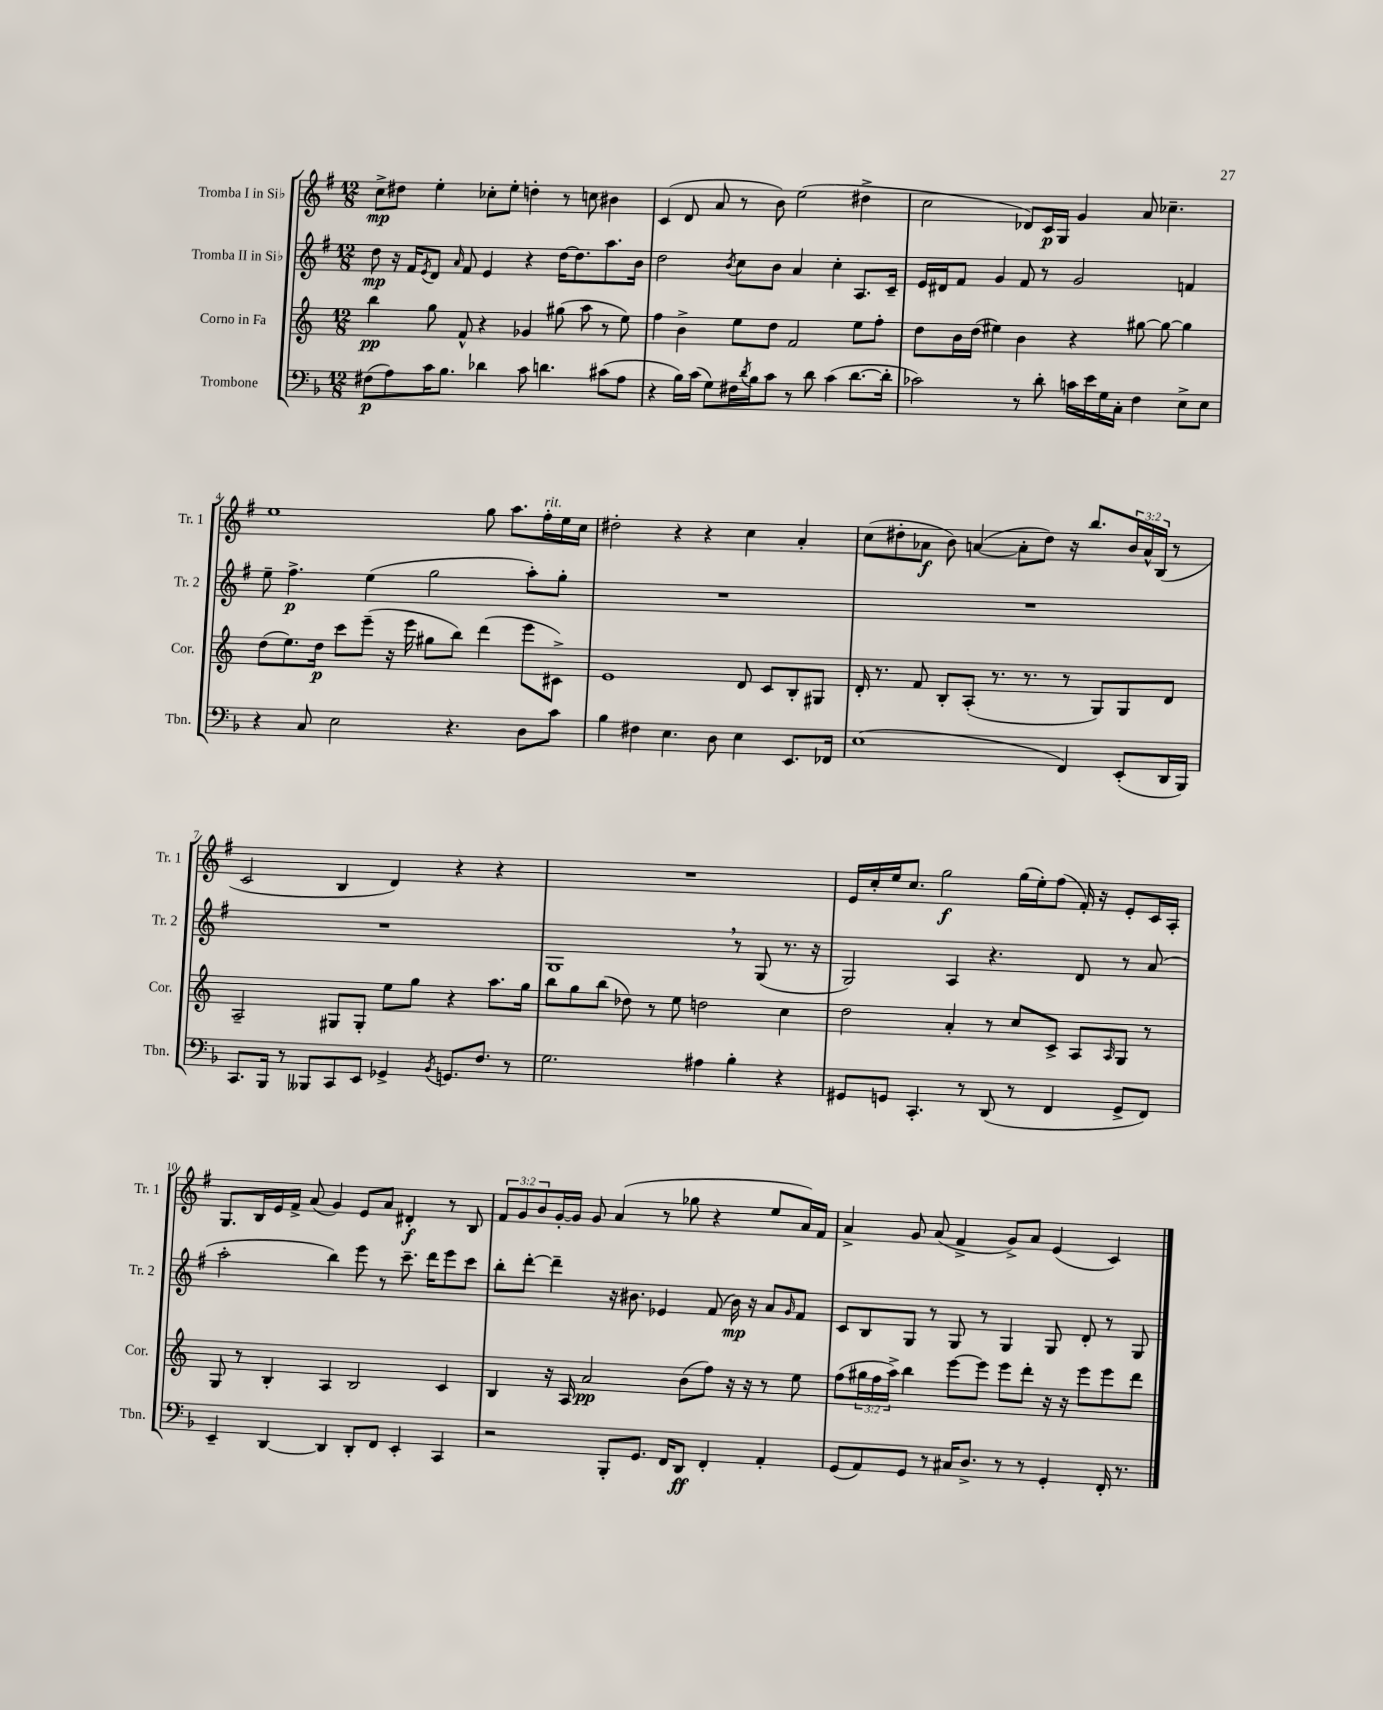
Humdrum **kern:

**kern	**kern	**kern	**kern
*staff4	*staff3	*staff2	*staff1
*clefF4	*clefG2	*clefG2	*clefG2
*k[b-]	*k[]	*k[f#]	*k[f#]
*M12/8	*M12/8	*M12/8	*M12/8
(8F#	4bb	8dd	8cc^
8A)	.	16r	8dd#
.	.	16f#	.
.	.	8qe	.
16c	8gg	8d	4ee'
8.B-	.	.	.
.	.	16qqa	.
.	8f^^	8f#	.
4d-	4r	4e	8cc-'
.	.	.	8ee'
8c	4g-	4r	4dd'
4.d	.	.	.
.	(8gg#	[16dd	8r
.	.	8.dd]	.
.	8aa	.	8cc
(8c#	8r	8.aa	4b#
8A	8ee)	.	.
.	.	16b	.
=	=	=	=
4r	4ff	2dd	(4c
16B-)	4b^	.	8d
(16c	.	.	.
8G)	.	.	8a
.	.	8qb	.
16F#	8ee	8cc	8r
8qd	.	.	.
16B-	.	.	.
8c	8dd	8b	8b)
8r	2f	4a	(2ee
8d	.	.	.
(4c	.	4cc'	.
[8.d	8ee	8.A	4dd#^
.	8ff'	.	.
16d']	.	16c~	.
=	=	=	=
2c-)	8dd	16e	2cc
.	.	16d#	.
.	16b	8f#	.
.	(16dd	.	.
.	4ee#)	4g	.
8r	4b	8f#	8d-)
8d'	.	8r	16c
.	.	.	16G
16c	4r	2g	4g
16e	.	.	.
16G	.	.	.
16C'	.	.	.
4F	[8gg#	.	8a
.	8gg#_	.	4.cc-~
8E^	4gg#]	4f	.
8E	.	.	.
=	=	=	=
4r	(8dd	8ee~	1ee
.	8.ee)	4.ff#^	.
8C	.	.	.
.	16dd	.	.
2E	8ccc	.	.
.	(8eee~	(4ee	.
.	16r	.	.
.	16eee	.	.
.	8gg#	2gg	.
4.r	8bb)	.	.
.	(4ddd	.	8gg
.	.	.	8.aa
8D	8eee	8aa')	.
.	.	.	16ff#'
8c	8c#^)	8gg'	16ee
.	.	.	16cc
=	=	=	=
4B-	1e	1.r	2dd#'
4F#	.	.	.
4.E	.	.	4r
.	.	.	4r
8D	.	.	.
4E	8d	.	4cc
.	8c	.	.
8.EE	8B'	.	4a'
.	8G#	.	.
16FF-	.	.	.
=	=	=	=
(1E	16d'	1.r	(8cc
.	8.r	.	.
.	.	.	8dd#'
.	8f	.	8a-
.	8B'	.	8b)
.	(8A'	.	([4a
.	8.r	.	.
.	.	.	8a']
.	8.r	.	.
.	.	.	8dd#)
4FF)	8r	.	16r
.	.	.	8.bb
.	8G)	.	.
(8EE'	8G	.	24b
.	.	.	24a^^
.	.	.	(24B
16DD	8d	.	8r
16BBB-)	.	.	.
=	=	=	=
8.CC	2A~	1.r	2c
16BBB-	.	.	.
8r	.	.	.
8BBB--	.	.	.
8CC	8G#	.	4B
8EE	8G#'	.	.
4GG-^	8ee	.	4d)
.	8gg	.	.
8qBB-	.	.	.
8.GG	4r	.	4r
8.F	.	.	.
.	8.aa	.	4r
8r	.	.	.
.	16gg	.	.
=	=	=	=
2.G	8bb	1G	1.r
.	8gg	.	.
.	(8bb	.	.
.	8dd-)	.	.
.	8r	.	.
.	8ee	.	.
4A#	2dd	.	.
4B-'	.	8r	.
.	.	(8G	.
4r	4cc	8.r	.
.	.	16r	.
=	=	=	=
8GG#	2dd	2G)	16e
.	.	.	16cc'
8GG	.	.	16ee
.	.	.	8.cc
4.CC'	.	.	.
.	.	.	2gg
.	4a'	4A	.
8r	.	.	.
(8DD	8r	4.r	.
8r	8cc	.	(16gg
.	.	.	16ee')
4FF	8c^	.	(8ff#
.	8A	8d	16f#')
.	.	.	16r
.	16qqA	.	.
8GG^	8G	8r	8e'
8FF)	8r	(8a	16c
.	.	.	16A'
=	=	=	=
4EE~	8G	2aa'	8.G
.	8r	.	.
.	.	.	16B
[4DD	4B'	.	16e
.	.	.	16f#^
.	.	.	(8a
4DD]	4A	4bb)	4g)
8DD'	2B	8eee	8e
8FF	.	8r	8a
4EE'	.	8.ccc~	4d#'
.	.	16ddd	.
4CC	4c	8eee	8r
.	.	8ccc	8B
=	=	=	=
2r	4B	8bb'	12f#
.	.	.	12g
.	.	[8ddd'	.
.	.	.	12b
.	16r	4ddd~]	[16g'
.	16A	.	16g]
.	2a	.	8g
8BBB-'	.	16r	(4a
.	.	8.b#	.
8.GG	.	.	.
.	.	4e-	8r
16FF	.	.	.
8DD	(8b	.	8gg-
4FF'	8ff)	(8f#	4r
.	16r	16b#)	.
.	16r	16r	.
4AA'	8r	8a	8ee
.	.	16qqg	.
.	8ee	8f#	16a)
.	.	.	16f#
=	=	=	=
(8GG	(8ff	8c	4a^
8AA)	24gg#	8B	.
.	24ff	.	.
.	24aa^)	.	.
8GG	4bb	8G	8g
8r	.	8r	(8a
16C#	[8eee	8G	4f#^
8.D^	.	.	.
.	8eee]	8r	.
8r	8eee	4G	8g^)
8r	8ddd'	.	8a
4GG'	16r	8G	(4e
.	16r	.	.
.	8eee	8d'	.
16FF'	8eee	8r	4c)
8.r	.	.	.
.	8ddd	8G	.
==	==	==	==
*-	*-	*-	*-
